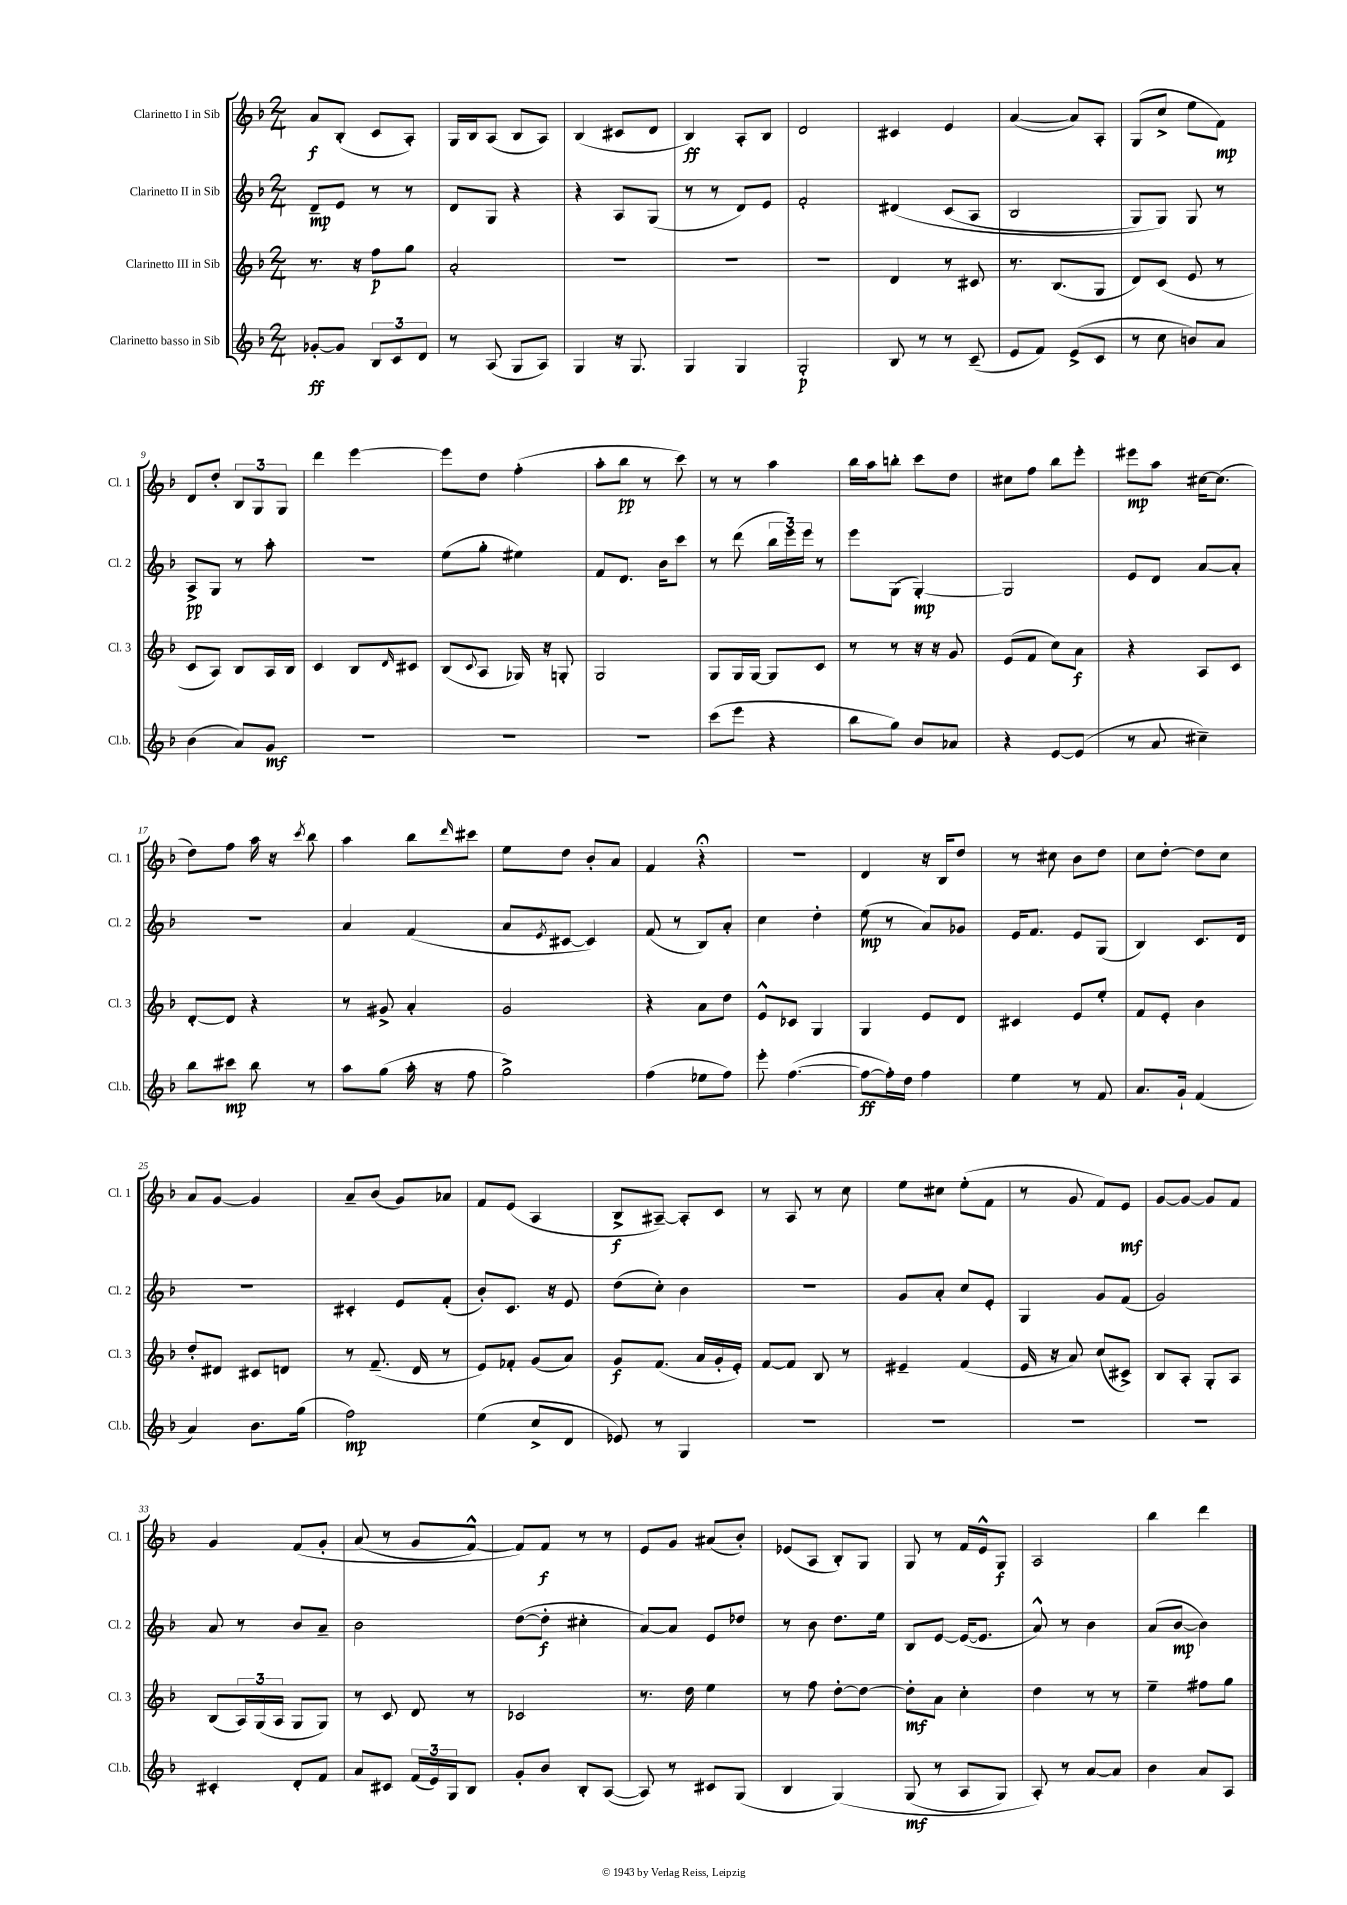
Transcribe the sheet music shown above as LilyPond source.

<<
\new StaffGroup <<
\new Staff = "s0" \with { instrumentName = "Clarinetto I in Sib" shortInstrumentName = "Cl. 1" } {
    \clef treble \key f \major \numericTimeSignature \time 2/4
    a'8\f bes8-.( c'8 a8-.) |
    g16 bes16 a8( bes8 a8) |
    bes4( cis'8 d'8 |
    bes4\ff) a8-. bes8 |
    d'2 |
    cis'4 e'4 |
    a'4~( a'8) a8-. |
    g8( c''8-> e''8 f'8\mp) |
    d'8 d''8-. \tuplet 3/2 { bes8 g8 g8 } |
    d'''4 e'''4~ |
    e'''8 d''8 f''4-.( |
    a''8-. bes''8\pp r8 c'''8) |
    r8 r8 a''4 |
    bes''16 a''16 b''8-. c'''8 d''8 |
    cis''8 f''8 bes''8 e'''8-. |
    eis'''8\mp a''8 cis''16~ cis''8.( |
    d''8) f''8 a''16 r16 \acciaccatura { c'''8 } bes''8 |
    a''4 bes''8 \grace { d'''16 } cis'''8 |
    e''8 d''8 bes'8-. a'8 |
    f'4 r4\fermata |
    R2 |
    d'4 r16 bes16 d''8 |
    r8 cis''8 bes'8 d''8 |
    c''8 d''8~-. d''8 c''8 |
    a'8 g'8~ g'4 |
    a'8-- bes'8( g'8) aes'8 |
    f'8 e'8( a4 |
    bes8->\f ais8~--) ais8-. c'8 |
    r8 a8 r8 c''8 |
    e''8 cis''8 e''8-.( f'8 |
    r8 g'8 f'8) e'8\mf |
    g'8~ g'8~ g'8 f'8 |
    g'4 f'8\( g'8-. |
    a'8( r8 g'8 f'8~-^) |
    f'8\) f'8\f r8 r8 |
    e'8 g'8 ais'8( bes'8-.) |
    ees'8( a8 bes8-.) g8 |
    g8 r8 f'16 e'16-^ g8\f |
    a2 |
    bes''4 d'''4 \bar "|." |
}
\new Staff = "s1" \with { instrumentName = "Clarinetto II in Sib" shortInstrumentName = "Cl. 2" } {
    \clef treble \key f \major \numericTimeSignature \time 2/4
    d'8--\mp e'8 r8 r8 |
    d'8 g8 r4 |
    r4 a8 g8( |
    r8 r8 d'8) e'8 |
    f'2-. |
    dis'4\( c'8( a8 |
    bes2 |
    g8) g8\) g8 r8 |
    a8->\pp g8 r8 a''8-. |
    R2 |
    e''8( g''8-. eis''4) |
    f'8 d'8. bes'16 c'''8 |
    r8 d'''8( \tuplet 3/2 { bes''16 e'''16) e'''16 } r8 |
    e'''8 g8( g4~-.\mp) |
    g2 |
    e'8 d'8 a'8~ a'8-. |
    R2 |
    a'4 f'4( |
    a'8 \acciaccatura { e'8 } cis'8~ cis'4) |
    f'8( r8 bes8) a'8-. |
    c''4 d''4-. |
    e''8\mp( r8 a'8) ges'8 |
    e'16 f'8. e'8 g8( |
    bes4) c'8. d'16 |
    r2 |
    cis'4-. e'8 f'8-.( |
    bes'8-.) c'8. r16 e'8 |
    d''8( c''8-.) bes'4 |
    R2 |
    g'8 a'8-. c''8 e'8-. |
    g4 g'8 f'8( |
    g'2) |
    a'8 r8 bes'8 a'8-- |
    bes'2 |
    d''8~( d''8-.\f cis''4-. |
    a'8~) a'8 e'8 des''8 |
    r8 bes'8 d''8. e''16 |
    bes8 e'8~ e'16~( e'8. |
    a'8-^) r8 bes'4 |
    a'8( bes'8~\mp bes'4) \bar "|." |
}
\new Staff = "s2" \with { instrumentName = "Clarinetto III in Sib" shortInstrumentName = "Cl. 3" } {
    \clef treble \key f \major \numericTimeSignature \time 2/4
    r8. r16 f''8\p g''8 |
    a'2-. |
    R2 |
    R2 |
    R2 |
    d'4 r8 cis'8 |
    r8. bes8.( g8 |
    d'8) c'8( e'8 r8 |
    c'8 a8) bes8 a16 bes16 |
    c'4 bes8 \grace { d'16 } cis'8 |
    bes8( \appoggiatura { c'8 } a8 ges16) r16 g8-. |
    g2 |
    g8 g16 g16~ g8 c'8 |
    r8 r8 r16 r16 g'8 |
    e'8( f'8 c''8) a'8\f |
    r4 a8 c'8 |
    d'8~-. d'8 r4 |
    r8 gis'8-> a'4-. |
    g'2 |
    r4 a'8 d''8 |
    e'8-^ ces'8 g4 |
    g4 e'8 d'8 |
    cis'4 e'8 e''8-. |
    f'8 e'8-. bes'4 |
    d''8-. dis'8 cis'8 d'8 |
    r8 f'8.--( d'16 r8 |
    e'8) fes'8-. g'8( a'8) |
    g'8\f f'8.( a'16 g'16-. e'16-.) |
    f'8~ f'8 bes8 r8 |
    eis'4-- f'4( |
    e'16 r16 a'8) c''8( cis'8->) |
    bes8 a8-. g8-. a8 |
    bes8( \tuplet 3/2 { a16) g16( a16 } g8 g8) |
    r8 c'8 d'8 r8 |
    ces'2 |
    r8. d''16 e''4 |
    r8 f''8 d''8~-. d''8~ |
    d''8-.\mf a'8 c''4-. |
    d''4 r8 r8 |
    e''4-- fis''8 g''8 \bar "|." |
}
\new Staff = "s3" \with { instrumentName = "Clarinetto basso in Sib" shortInstrumentName = "Cl.b." } {
    \clef treble \key f \major \numericTimeSignature \time 2/4
    ges'8~-.\ff ges'8 \tuplet 3/2 { bes8 c'8 d'8 } |
    r8 a8( g8 a8) |
    g4 r16 g8. |
    g4 g4 |
    g2-.\p |
    bes8 r8 r8 c'8--( |
    e'8 f'8) e'8->( c'8 |
    r8 c''8 b'8) a'8 |
    bes'4( a'8) g'8\mf |
    R2 |
    R2 |
    R2 |
    c'''8( e'''8 r4 |
    bes''8 g''8) bes'8 aes'8 |
    r4 e'8~ e'8( |
    r8 a'8 cis''4--) |
    bes''8 cis'''8\mp bes''8 r8 |
    a''8 g''8( a''16-. r16 f''8 |
    g''2->) |
    f''4( ees''8 f''8) |
    e'''8-. f''4.~( |
    f''8~\ff f''16-.) d''16 f''4 |
    e''4 r8 f'8 |
    a'8. g'16-! f'4( |
    a'4) bes'8. g''16( |
    f''2\mp) |
    e''4( c''8-> d'8 |
    ees'8) r8 g4 |
    R2 |
    R2 |
    R2 |
    R2 |
    cis'4-. d'8-. f'8 |
    a'8 cis'8 \tuplet 3/2 { f'16( e'16) g16 } bes8 |
    g'8-. bes'8 bes8-. a8~( |
    a8) r8 cis'8 g8( |
    bes4 g4)\( |
    g8\mf( r8 a8 g8) |
    a8-.\) r8 a'8~ a'8 |
    bes'4 a'8 a8 \bar "|." |
}
>>
>>
